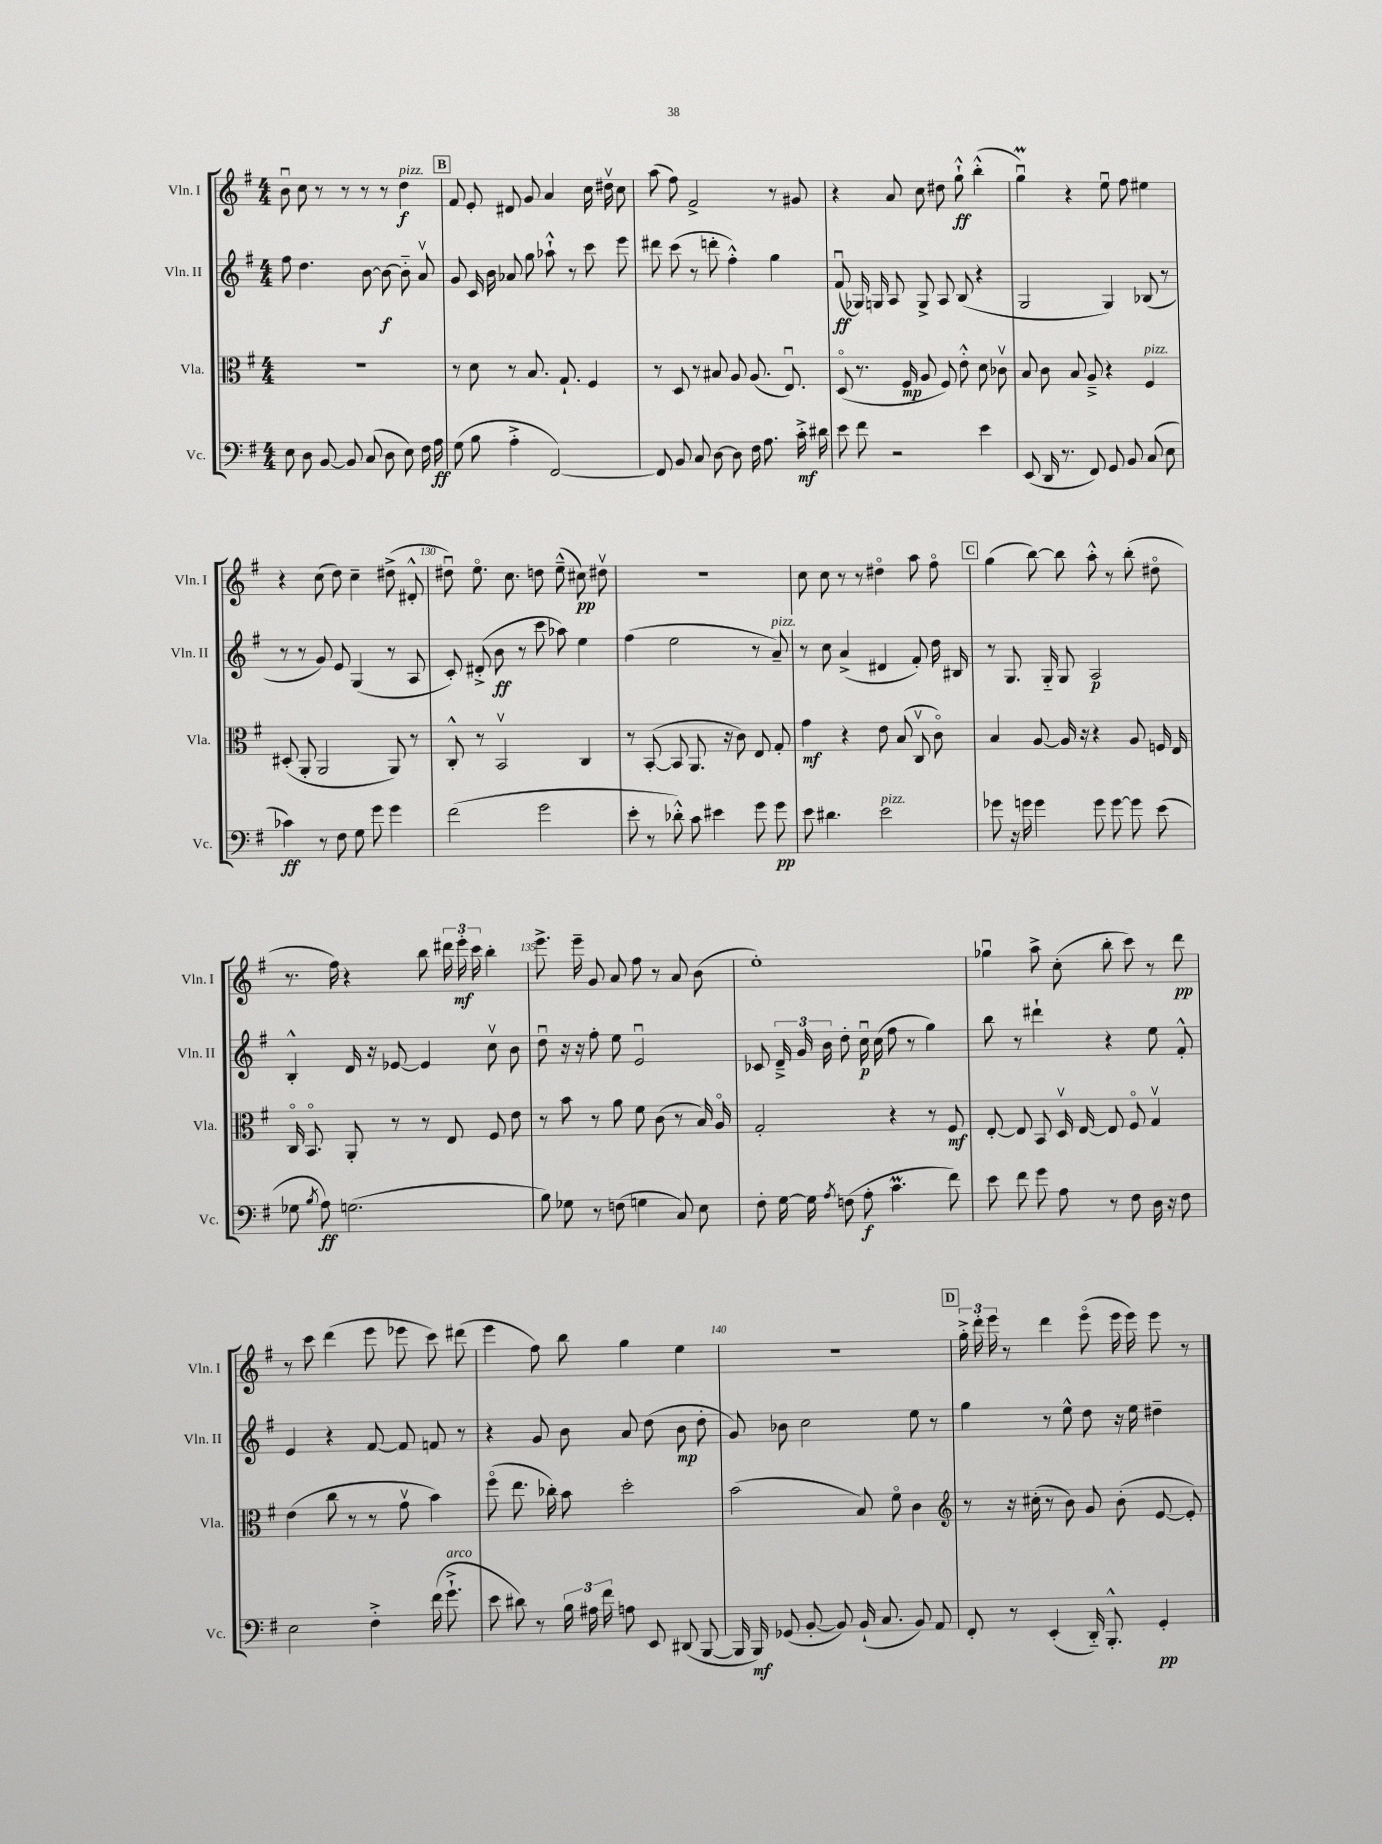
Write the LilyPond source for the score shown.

<<
\new StaffGroup <<
\new Staff = "s0" \with { instrumentName = "Vln. I" shortInstrumentName = "Vln. I" } {
    \clef treble \key g \major \numericTimeSignature \time 4/4
    \autoBeamOff b'8\downbow c''8 r8 r8 r8 r8 d''4\f^\markup { \italic "pizz." } |
    \mark \markup { \box "B" } fis'8 e'8-. dis'8 g'8 a'4 c''16 dis''16\upbow c''8 |
    a''8( fis''8) fis'2-> r8 gis'8 |
    r4 a'8 c''8 dis''8 g''8-!-^\ff b''4-.-^( |
    g''4\downbow\prall) r4 e''8\downbow fis''8 eis''4 |
    r4 c''8( d''8) c''4-- dis''8->( dis'8-.-^ |
    dis''8\downbow) e''8.\flageolet c''8. d''8 e''8---^( cis''8\pp) dis''8\upbow |
    R1 |
    c''8 c''8 r8 r8 dis''4\flageolet a''8 fis''8\flageolet |
    \mark \markup { \box "C" } g''4( b''8~) b''8 a''8-.-^ r8 b''8-.( dis''8\flageolet |
    r8. fis''16) r4 b''8 \tuplet 3/2 { dis'''16 e'''16-.\mf c'''16 } b''4-. |
    e'''8.-> e'''16-- g'8 a'8 fis''8 r8 a'8 b'8( |
    e''1-.) |
    ges''4\downbow a''8-> c''8-.( b''8-. c'''8) r8 d'''8\pp |
    r8 c'''8 d'''4( e'''8 ees'''8 c'''8) dis'''8( |
    e'''4 fis''8) b''8 g''4 e''4 |
    R1 |
    \mark \markup { \box "D" } \tuplet 3/2 { g''16-.-> d'''16-. e'''16 } r8 d'''4 e'''8\flageolet( e'''16 e'''16) e'''8 r8 \bar "|." |
}
\new Staff = "s1" \with { instrumentName = "Vln. II" shortInstrumentName = "Vln. II" } {
    \clef treble \key g \major \numericTimeSignature \time 4/4
    \autoBeamOff fis''8 d''4. b'8~ b'8~\f b'8-_ a'8\upbow |
    \mark \markup { \box "B" } g'8 c'16 b'16 aes'8 g''8 aes''8-!-^ r8 c'''8 e'''8 |
    dis'''8 c'''8( r8 d'''8-. fis''4-.-^) g''4 |
    fis'8\downbow\ff( ges16) g16 a8 g8-> a8 b8( r4 |
    g2 g4) bes8( r8 |
    r8 r8 g'8) e'8 g4( r8 a8 |
    c'8-.) dis'8-.->( b'8\ff r8 c'''8 aes''8) e''4 |
    fis''4( e''2 r8 a'8--^\markup { \italic "pizz." }) |
    r8 c''8 a'4->( dis'4 fis'8-.) d''16 bis16 |
    \mark \markup { \box "C" } r8 g8. g16-_ g8 a2\p |
    b4-.-^ d'16 r16 ees'8~ ees'4 c''8\upbow b'8 |
    d''8\downbow r16 r16 fis''8-. e''8 e'2\downbow |
    ces'8 \tuplet 3/2 { d'16---> g'16 b'16 } d''8-. c''16\downbow\p c''16( fis''8 r8 g''4) |
    b''8 r8 dis'''4-! r4 e''8 fis'8-.-^ |
    e'4 r4 fis'8~ fis'8 f'8 r8 |
    r4 g'8 b'8 a'8 d''8( b'8\mp d''8-. |
    g'8) bes'8 c''2 e''8 r8 |
    \mark \markup { \box "D" } g''4 r8 e''8-^ d''8 r16 e''16 dis''4-- \bar "|." |
}
\new Staff = "s2" \with { instrumentName = "Vla." shortInstrumentName = "Vla." } {
    \clef alto \key g \major \numericTimeSignature \time 4/4
    \autoBeamOff R1 |
    \mark \markup { \box "B" } r8 d'8 r8 b8. g8.-! fis4 |
    r8 d8 r8 bis8 a8 a8.( e8.\downbow) |
    d8\flageolet( r8. fis16\mp a8 fis8) e'8-.-^ d'8 ces'8\upbow |
    b8 c'8 b8 a8---> r4 fis4^\markup { \italic "pizz." } |
    dis8-.( a,8-. a,2 a,8) r8 |
    c8-.-^ r8 b,2\upbow c4 |
    r8 b,8~-.( b,8 a,8. r16 c'8) e8 g8-. |
    g'4\mf r4 e'8 b8( c8\upbow c'8\flageolet) |
    \mark \markup { \box "C" } b4 a8~ a16 r16 r4 a8 f16 e16 |
    c16\flageolet b,8.\flageolet a,8-. r8 r8 e8 fis8 e'8 |
    r8 b'8 r8 a'8 fis'8 c'8( r8 b16) a16\flageolet |
    g2-. r4 r8 fis8\mf |
    e8~-. e8 b,8 d16\upbow e16~ e8 fis8\flageolet g4\upbow |
    e'4( c''8 r8 r8 g'8\upbow b'4) |
    fis''8\flageolet( e''8. ces''16-.) b'8 d''2-. |
    b'2( b8) fis'8\flageolet c'4 |
    \mark \markup { \box "D" } \clef treble r8 r16 cis''16-.( r8 b'8) g'8 b'8-.( e'8~ e'8-.) \bar "|." |
}
\new Staff = "s3" \with { instrumentName = "Vc." shortInstrumentName = "Vc." } {
    \clef bass \key g \major \numericTimeSignature \time 4/4
    \autoBeamOff e8 d8 b,8~ b,8 c8( d8 e8) fis16 a16\ff |
    \mark \markup { \box "B" } g8( b8 a4-.-> fis,2~) |
    fis,8 b,8 c8 d8~ d8 fis16 a8. c'16-.->\mf dis'16 |
    e'8 fis'8 r2 e'4 |
    e,8( d,16 r8. fis,8) g,8 b,8 c8( e8 |
    ces'4\ff) r8 fis8 g8 g'8 g'4 |
    fis'2( g'2 |
    e'8-. r8 des'8-.-^) c'8 eis'4 g'8 g'8\pp |
    e'8 dis'4. e'2^\markup { \italic "pizz." } |
    \mark \markup { \box "C" } ges'8 r16 g'16 g'4 g'8 g'8~ g'8 e'8( |
    ges8 \acciaccatura { b8 } a8\ff) g2.( |
    b8) ges8 r8 f8( g4 c8) e8 |
    fis8-. g16~ g16 \acciaccatura { a8 } f8( a8-.\f c'4.\prall fis'8) |
    e'8 fis'8 g'8 a8 r8 fis8 d16 r16 fis8 |
    e2 fis4-.-> fis'16( g'8.-!->^\markup { \italic "arco" } |
    e'8 dis'8) r8 \tuplet 3/2 { b16 ais16 fis'16 } a8 e,8 dis,8( b,,8~ |
    b,,16 b,,16\mf) ges,8( b,8~-. b,8) b,16-!( c8. b,8) a,8 |
    \mark \markup { \box "D" } fis,8-. r8 e,4-.( d,16-_) b,,8.-.-^ g,4-.\pp \bar "|." |
}
>>
>>
\layout { \context { \Score currentBarNumber = #124 \override BarNumber.break-visibility = ##(#f #t #t) barNumberVisibility = #(every-nth-bar-number-visible 5) } }
